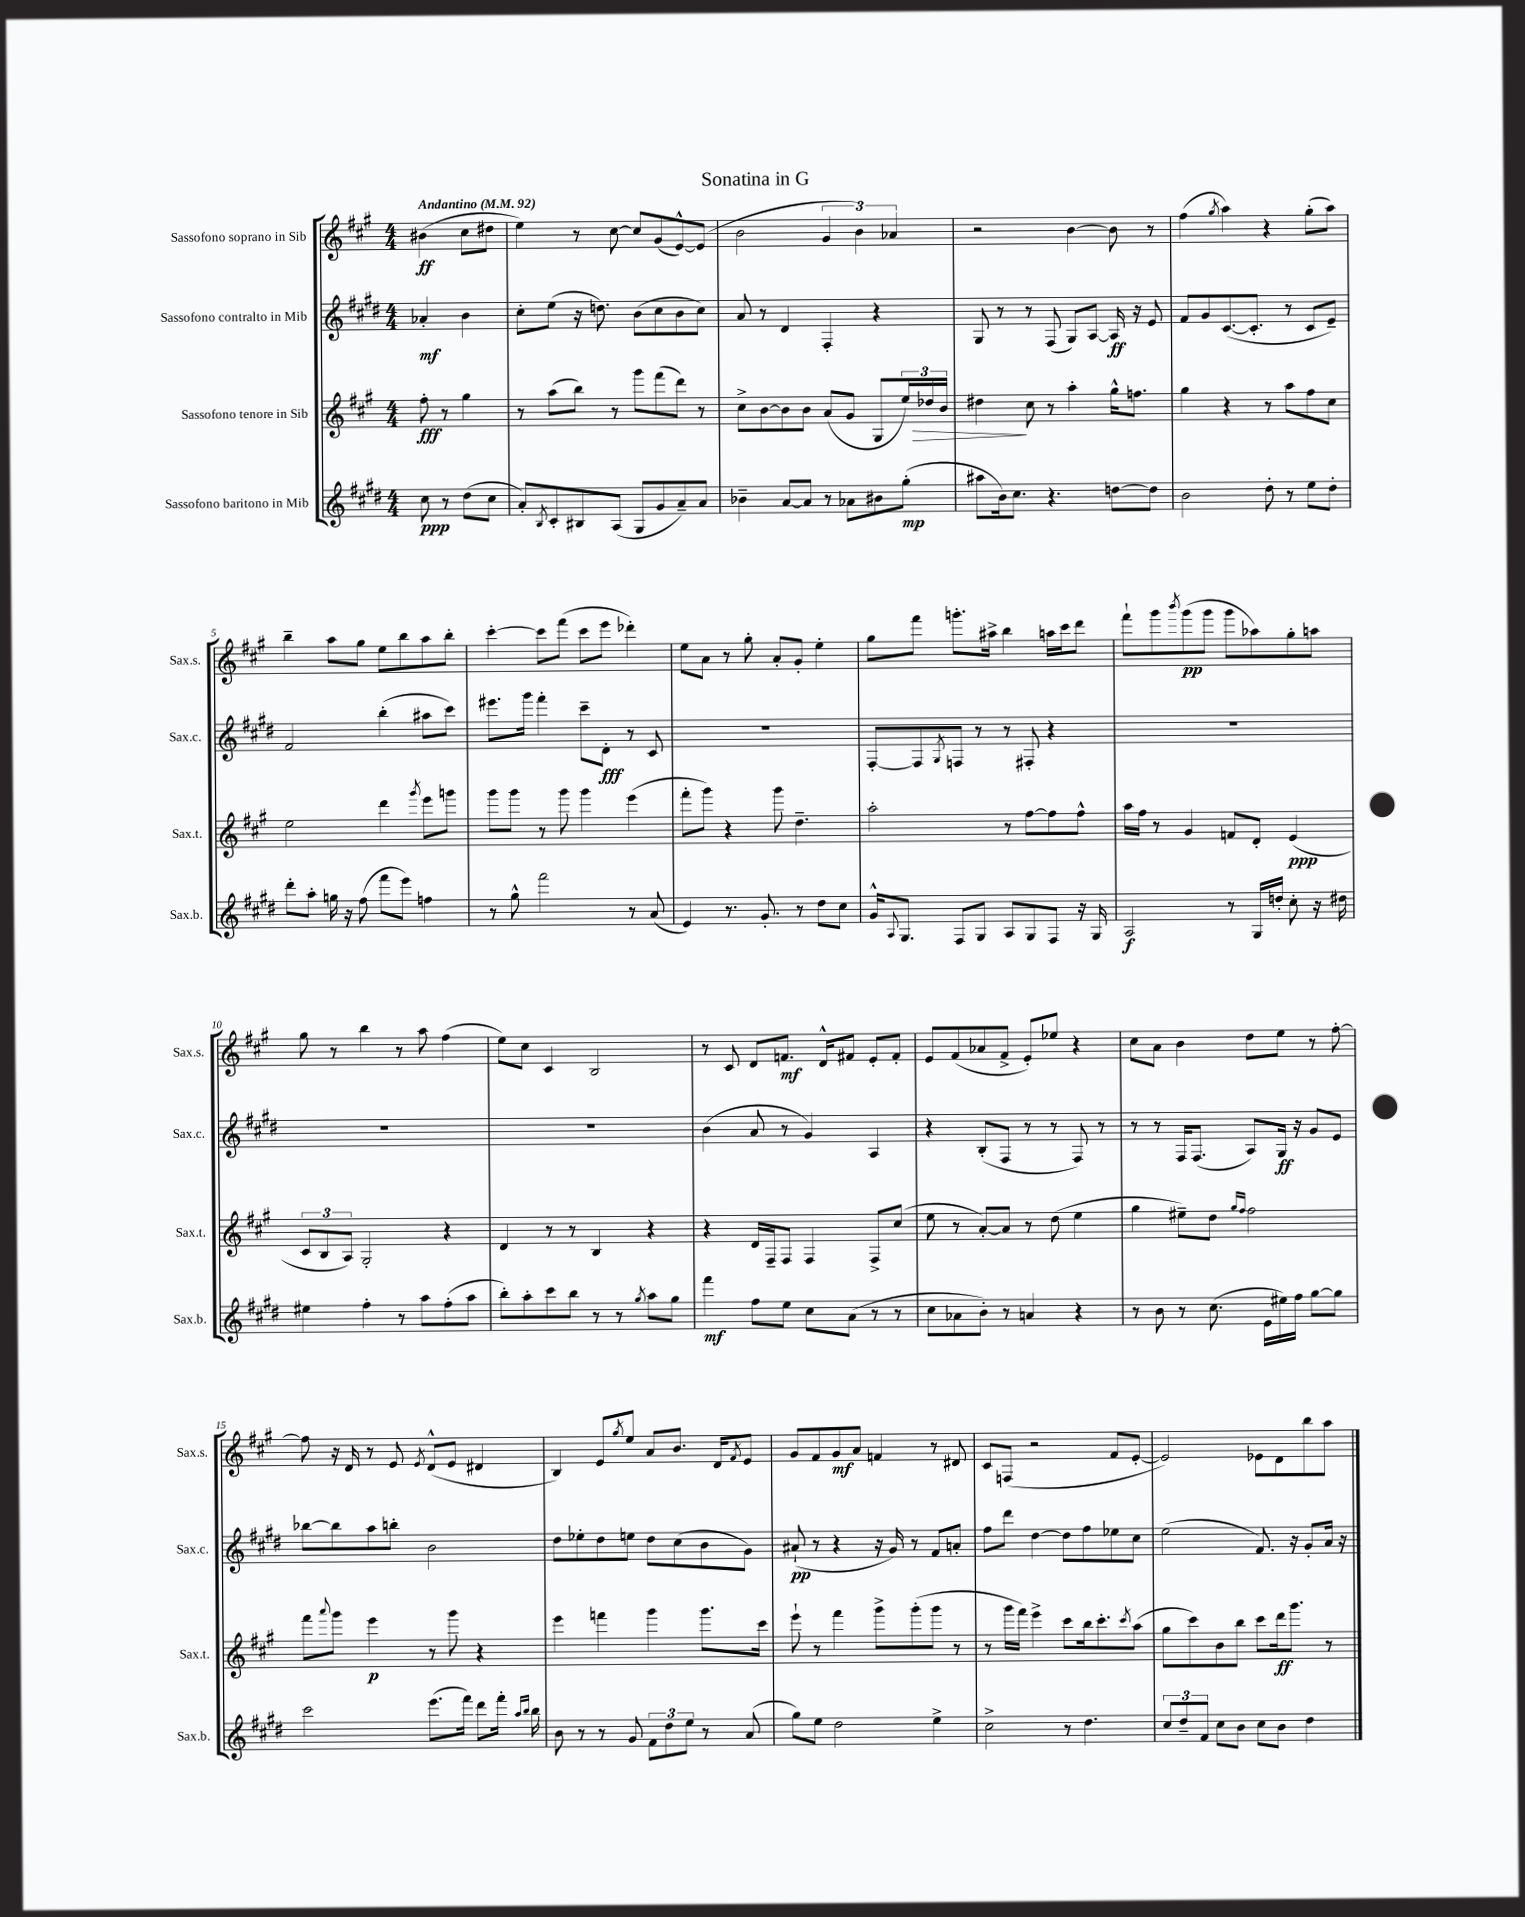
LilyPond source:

\header { title = "Sonatina in G" }
<<
\new StaffGroup <<
\new Staff = "s0" \with { instrumentName = "Sassofono soprano in Sib" shortInstrumentName = "Sax.s." } {
    \clef treble \key a \major \numericTimeSignature \time 4/4 \partial 2 \tempo "Andantino" 4 = 92
    bis'4\ff( cis''8 dis''8 |
    e''4) r8 cis''8~ cis''8 gis'8( e'8~-^) e'8( |
    b'2 \tuplet 3/2 { gis'4 b'4) aes'4 } |
    r2 b'4~ b'8 r8 |
    fis''4( \acciaccatura { gis''8 } a''4) r4 gis''8-.( a''8) |
    b''4-- a''8 gis''8 e''8 b''8 a''8 b''8-. |
    cis'''4~-. cis'''8 fis'''8( cis'''8 e'''8 des'''4-.) |
    e''8 a'8 r8 gis''8-. a'8-. gis'8-. e''4-. |
    gis''8 fis'''8 g'''8.-. ais''16-> b''4 a''16 cis'''16 d'''8 |
    fis'''8-! gis'''8 \acciaccatura { b'''8 } gis'''8\pp( gis'''8 gis'''8 aes''8) gis''8-. a''8 |
    gis''8 r8 b''4 r8 a''8 fis''4( |
    e''8) cis''8 cis'4 b2 |
    r8 cis'8 d'8 f'8.\mf d'16-^ fis'8 e'8-. fis'8-. |
    e'8 fis'8( aes'8 fis'8-> e'8-.) ees''8 r4 |
    cis''8 a'8 b'4 d''8 e''8 r8 fis''8~-. |
    fis''8 r16 d'16 r8 e'8 \acciaccatura { e'8 } d'8-^( e'8 dis'4 |
    b4) e'8 \acciaccatura { gis''8 } e''8 a'8 b'8. d'16 \acciaccatura { fis'8 } e'8 |
    gis'8 fis'8 gis'8\mf a'8 f'4 r8 dis'8 |
    cis'8 f8( r2 fis'8 e'8~-. |
    e'2) ees'8 d'8 b''8 a''8 \bar "|." |
}
\new Staff = "s1" \with { instrumentName = "Sassofono contralto in Mib" shortInstrumentName = "Sax.c." } {
    \clef treble \key e \major \numericTimeSignature \time 4/4 \partial 2
    aes'4-.\mf b'4 |
    cis''8-. e''8( r16 d''8.) b'8( cis''8 b'8 cis''8) |
    a'8 r8 dis'4 fis4-. r4 |
    gis8 r8 r8 fis8( gis8) a8~ a16\ff r16 e'8 |
    fis'8 gis'8 cis'8.~( cis'8.-. r8 cis'8 e'8--) |
    fis'2 b''4-.( ais''8 cis'''8) |
    eis'''8. gis'''16 fis'''4-. cis'''8-- dis'8-.\fff r8 cis'8 |
    R1 |
    fis8~-. fis8 \acciaccatura { gis8 } f8 r8 r8 fis8-. r4 |
    R1 |
    R1 |
    R1 |
    b'4( a'8 r8 gis'4) a4 |
    r4 b8-.( fis8 r8 r8 fis8) r8 |
    r8 r8 fis16 fis8.( a8) gis16\ff r16 gis'8 e'8 |
    bes''8~ bes''8 a''8 b''8-. b'2 |
    dis''8 ees''8-. dis''8 e''8 dis''8 cis''8( b'8 gis'8) |
    ais'8-!\pp( r8 r4 r16 gis'16) r8 fis'8 a'8-. |
    fis''8 dis'''8 dis''4~ dis''8 fis''8 ees''8 cis''8 |
    e''2( fis'8.) r16 gis'8-. a'16 r16 \bar "|." |
}
\new Staff = "s2" \with { instrumentName = "Sassofono tenore in Sib" shortInstrumentName = "Sax.t." } {
    \clef treble \key a \major \numericTimeSignature \time 4/4 \partial 2
    fis''8-.\fff r8 gis''4 |
    r8 a''8( b''8) r8 gis'''8 fis'''8( d'''8) r8 |
    cis''8-> b'8~ b'8 b'8 a'8( gis'8 gis8 \tuplet 3/2 { e''16) des''16\> b'16 } |
    dis''4\! cis''8 r8 a''4-. gis''16-^ f''8. |
    gis''4 r4 r8 a''8 fis''8 cis''8 |
    e''2 d'''4 \acciaccatura { gis'''8 } e'''8 g'''8 |
    gis'''8 gis'''8 r8 gis'''8 gis'''4 e'''4( |
    fis'''8-. gis'''8) r4 gis'''8 d''4.-- |
    a''2-. r8 fis''8~ fis''8 fis''8-^ |
    a''16 fis''16 r8 gis'4 f'8 d'8-. e'4\ppp( |
    \tuplet 3/2 { cis'8 b8 a8) } gis2-. r4 |
    d'4 r8 r8 b4 r4 |
    r4 d'16 fis16-- fis8 fis4 fis8-> cis''8( |
    e''8 r8 a'8~-.) a'8 r8 d''8( e''4 |
    gis''4 eis''8--) d''8 \grace { gis''16 fis''16 } fis''2 |
    fis'''8 \appoggiatura { a'''8 } gis'''8 e'''4\p r8 gis'''8 r4 |
    e'''4 f'''4 gis'''4 gis'''8. cis'''16 |
    e'''8-! r8 fis'''4 gis'''8-> gis'''8-.( gis'''8 r8 |
    r8 gis'''16 fis'''16) e'''4-> cis'''8 b''16 cis'''8.-. \acciaccatura { cis'''8 } a''8( |
    gis''8 cis'''8) b'8 b''8 cis'''8 d'''16\ff gis'''8. r8 \bar "|." |
}
\new Staff = "s3" \with { instrumentName = "Sassofono baritono in Mib" shortInstrumentName = "Sax.b." } {
    \clef treble \key e \major \numericTimeSignature \time 4/4 \partial 2
    cis''8\ppp r8 dis''8( cis''8 |
    a'8-.) \acciaccatura { b8 } cis'8-. bis8 a8( gis8 gis'8 a'8--) a'8 |
    bes'4-- a'8~ a'8 r8 aes'8 bis'8 gis''8-.\mp( |
    ais''8 b'16) cis''8. r4. d''8~ d''8 |
    b'2 dis''8-. r8 e''8 dis''8-. |
    dis'''8-. a''8-. g''16 r16 fis''8( fis'''8 e'''8) f''4 |
    r8 gis''8-^ fis'''2 r8 a'8( |
    e'4) r8. gis'8.-. r8 dis''8 cis''8 |
    gis'16-^ \appoggiatura { a8 } gis8. fis8 gis8 a8 gis8 fis8 r16 gis16 |
    a2\f r8 gis16 d''16-. cis''8-. r16 dis''16 |
    eis''4 fis''4-. r8 a''8 fis''8-.( a''8 |
    b''8-.) a''8-. cis'''8 b''8 r8 r8 \acciaccatura { gis''8 } a''8 gis''8 |
    fis'''4\mf fis''8 e''8 cis''8 a'8( r8 r8 |
    cis''8 aes'8 b'8-.) r8 a'4 r4 |
    r8 b'8 r8 cis''8.( e'16 eis''16) fis''16 gis''8~ gis''8 |
    cis'''2 e'''8.( fis'''16) dis'''8 fis'''16-. \grace { a''16 b''16 } b''16 |
    b'8 r8 r8 gis'8 \tuplet 3/2 { fis'8 dis''8 e''8 } r8 a'8( |
    gis''8) e''8 dis''2 e''4-> |
    cis''2-> r8 dis''4. |
    \tuplet 3/2 { cis''8 dis''8-- fis'8 } cis''8 b'8 cis''8 b'8 dis''4 \bar "|." |
}
>>
>>
